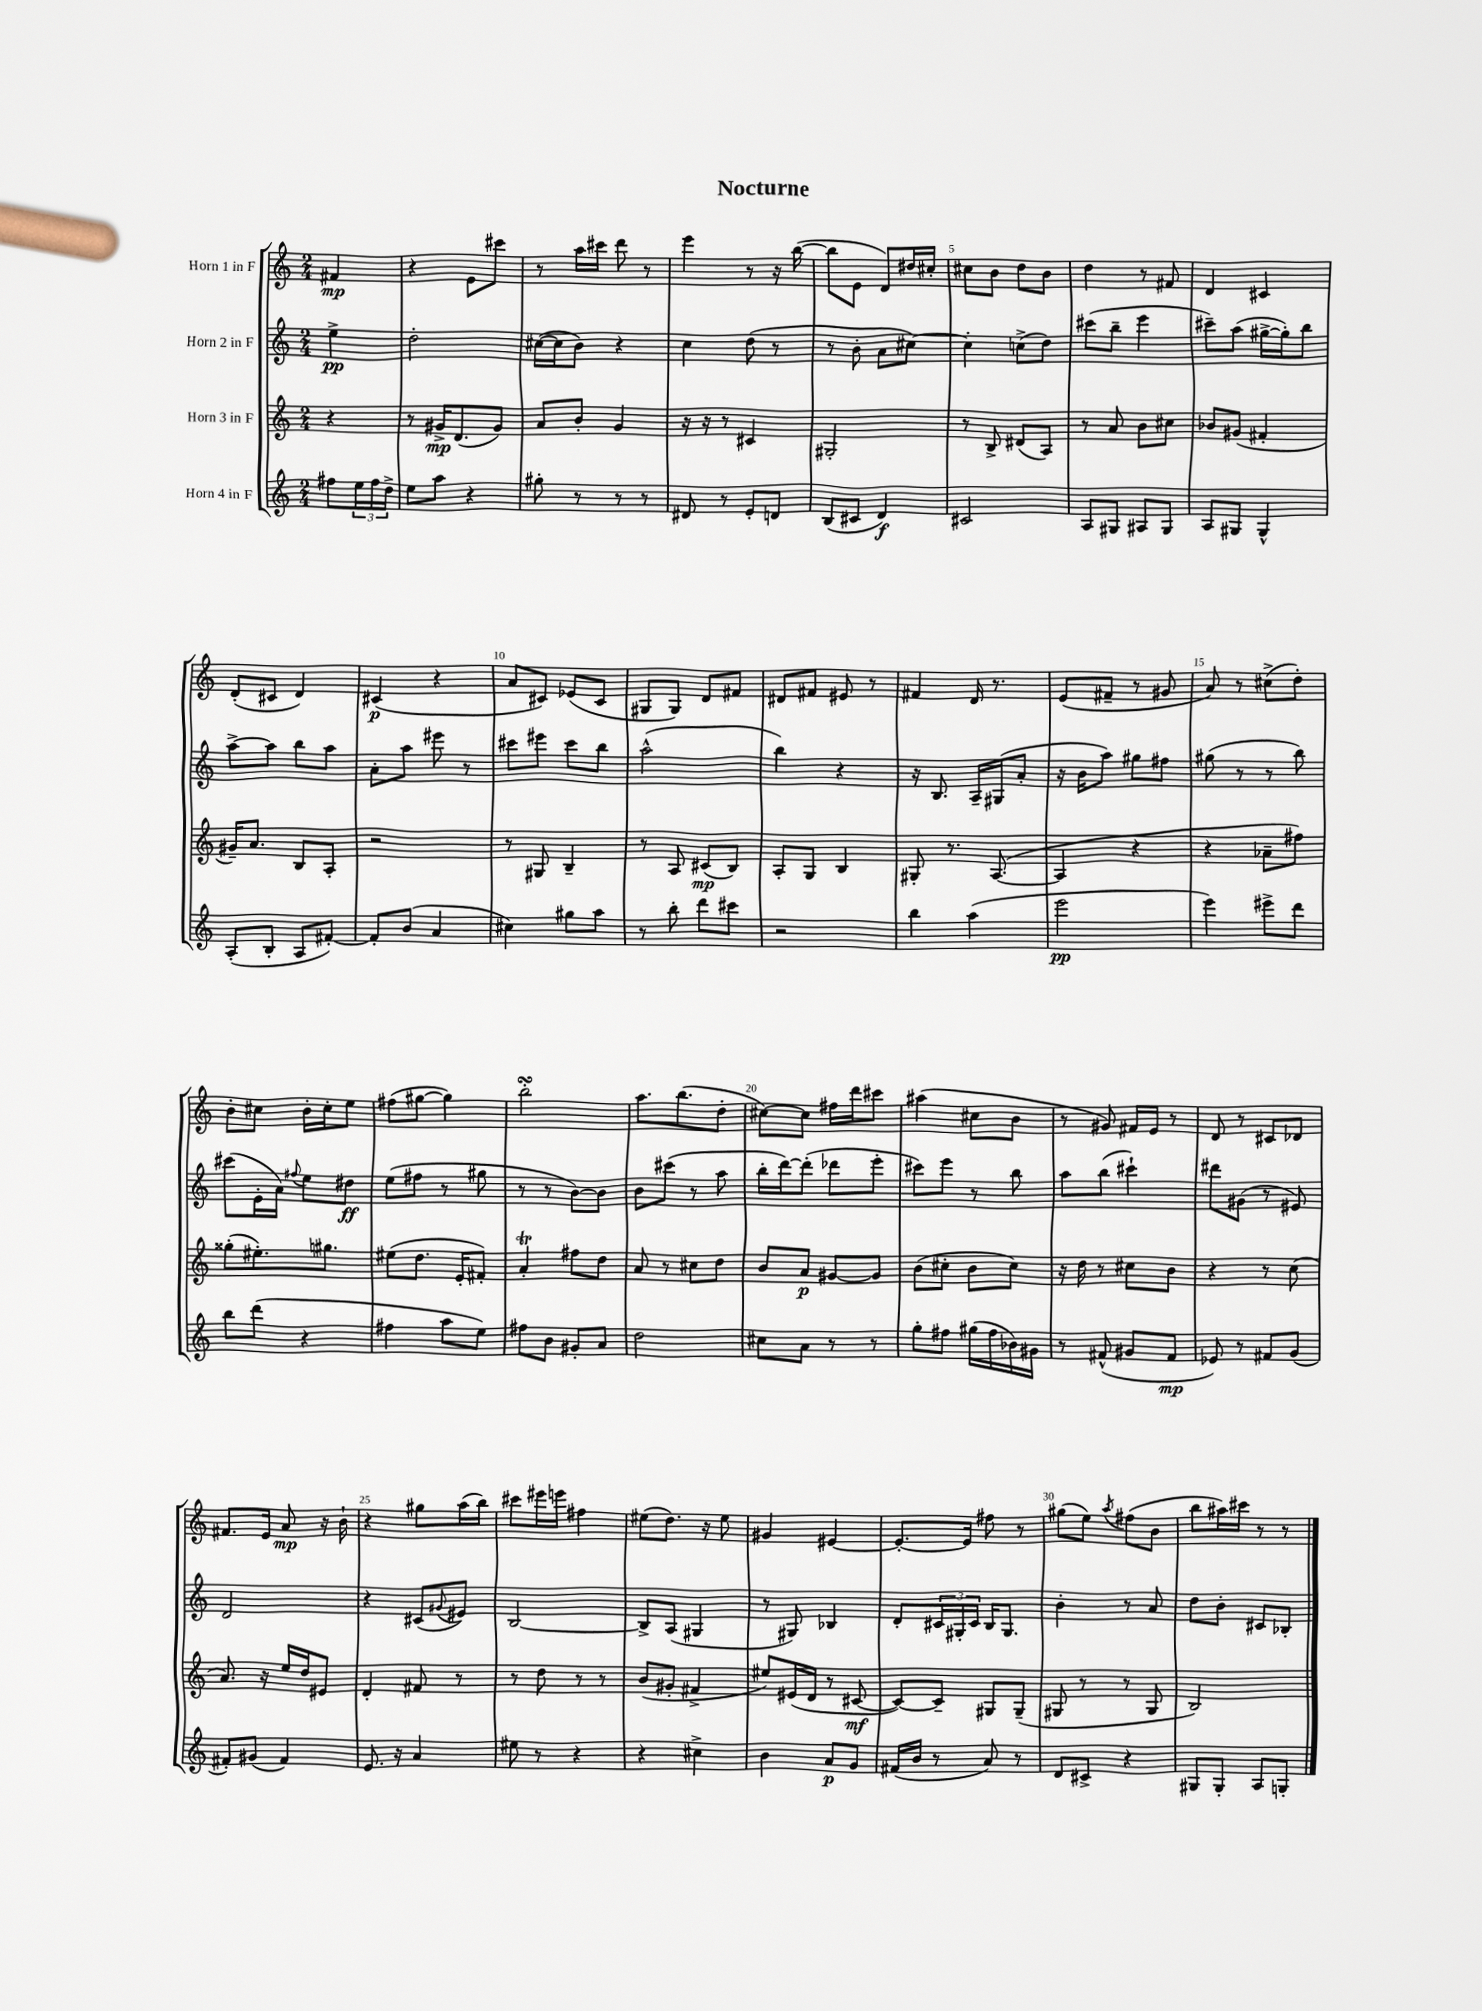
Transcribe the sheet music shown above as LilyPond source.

\header { title = "Nocturne" }
<<
\new StaffGroup <<
\new Staff = "s0" \with { instrumentName = "Horn 1 in F" } {
    \clef treble \key c \major \numericTimeSignature \time 2/4 \partial 4
    fis'4\mp |
    r4 e'8 cis'''8 |
    r8 a''16 cis'''16 d'''8 r8 |
    e'''4 r8 r16 b''16~( |
    b''8 e'8 d'8) dis''16 cis''16-. |
    cis''8 b'8 d''8 b'8 |
    d''4 r8 fis'8 |
    d'4 cis'4 |
    d'8-.( cis'8 d'4) |
    cis'4\p( r4 |
    a'8 cis'8) ees'8( cis'8 |
    gis8 gis8) d'8 fis'8 |
    dis'8 fis'8 eis'8 r8 |
    fis'4 d'16 r8. |
    e'8( fis'8-- r8 gis'8 |
    a'8) r8 cis''8->( d''8-.) |
    b'8-. cis''8 b'16-. cis''16-. e''8 |
    fis''8( gis''8~ gis''4) |
    b''2-.\turn |
    a''8. b''8.( d''8-. |
    cis''8~) cis''8 fis''16 d'''16 cis'''8 |
    ais''4( cis''8 b'8 |
    r8 gis'8) fis'16 e'16 r8 |
    d'8 r8 cis'8 des'8 |
    fis'8. e'16 a'8\mp r16 b'16-! |
    r4 gis''8 a''16( b''16) |
    cis'''8 eis'''16 e'''16 fis''4 |
    eis''8( d''8.) r16 eis''8 |
    gis'4 eis'4~ |
    eis'8.~-. eis'16 fis''8 r8 |
    gis''8( e''8) \acciaccatura { a''8 } fis''8( b'8 |
    b''8 ais''16) cis'''16 r8 r8 \bar "|." |
}
\new Staff = "s1" \with { instrumentName = "Horn 2 in F" } {
    \clef treble \key c \major \numericTimeSignature \time 2/4 \partial 4
    e''4->\pp |
    d''2-. |
    cis''16~( cis''16 b'8) r4 |
    c''4 d''8( r8 |
    r8 b'8-. a'8 cis''8~) |
    cis''4-. c''8->( d''8) |
    cis'''8( b''8-- e'''4 |
    cis'''8--) a''8( gis''16~-> gis''16-.) b''8 |
    a''8~-> a''8 b''8 a''8 |
    a'8-. a''8 eis'''8 r8 |
    cis'''8 eis'''8 cis'''8 b''8 |
    a''2-^( |
    b''4) r4 |
    r16 b8. a16-- gis16( a'8-. |
    r16 b'16 a''8) gis''8 fis''8 |
    gis''8( r8 r8 b''8) |
    cis'''8( e'16-. a'16) \appoggiatura { fis''8 } e''8 dis''8\ff |
    e''8( fis''8 r8 gis''8 |
    r8 r8 b'8~) b'8 |
    b'8 cis'''8( r8 a''8 |
    b''16-. d'''16~) d'''8-.( des'''8 e'''8-. |
    cis'''8) e'''8 r8 b''8 |
    a''8 b''8( cis'''4-!) |
    dis'''8 gis'8( r8 eis'8) |
    d'2 |
    r4 cis'8( \appoggiatura { gis'8 } eis'8) |
    b2~ |
    b8-> a8( gis4 |
    r8 gis8) bes4 |
    d'8-. \tuplet 3/2 { cis'16 gis16-. cis'16 } b16 gis8. |
    b'4-. r8 a'8 |
    d''8 b'8-. cis'8 bes8-. \bar "|." |
}
\new Staff = "s2" \with { instrumentName = "Horn 3 in F" } {
    \clef treble \key c \major \numericTimeSignature \time 2/4 \partial 4
    r4 |
    r8 gis'16->\mp d'8.( gis'8) |
    a'8 b'8-. g'4 |
    r16 r16 r8 cis'4 |
    gis2-. |
    r8 b8-> dis'8( a8) |
    r8 a'8 b'8 cis''8 |
    bes'8 gis'8( fis'4-. |
    gis'16--) a'8. b8 a8-. |
    r2 |
    r8 gis8 b4-- |
    r8 a8 cis'8\mp( b8) |
    a8-. g8 b4 |
    gis8-. r8. a8.~( |
    a4 r4 |
    r4 aes'8-- fis''8) |
    gisis''8-.( eis''8.-.) gis''8. |
    eis''8( d''8. e'16-. fis'8-.) |
    a'4-.\trill fis''8 d''8 |
    a'8 r8 cis''8 d''8 |
    b'8 a'8\p gis'8~ gis'8 |
    b'8( cis''8-. b'8 cis''8) |
    r16 d''16 r8 cis''8 b'8 |
    r4 r8 c''8( |
    a'8.) r16 e''16 d''16 eis'8 |
    d'4-. fis'8 r8 |
    r8 d''8 r8 r8 |
    b'8( gis'8-. fis'4-> |
    eis''8) eis'16( d'16 r8 cis'8~\mf |
    cis'8~) cis'8-- gis8 gis8--( |
    gis8 r8 r8 gis8 |
    b2) \bar "|." |
}
\new Staff = "s3" \with { instrumentName = "Horn 4 in F" } {
    \clef treble \key c \major \numericTimeSignature \time 2/4 \partial 4
    fis''8 \tuplet 3/2 { e''16 fis''16 d''16-> } |
    e''8 a''8 r4 |
    gis''8-. r8 r8 r8 |
    dis'8 r8 e'8-. d'8 |
    b8( cis'8 d'4\f) |
    cis'2 |
    a8 gis8 ais8 gis8 |
    a8 gis8 gis4-^ |
    a8-.( b8-. a8 fis'8~-.) |
    fis'8-. b'8( a'4 |
    cis''4) gis''8 a''8 |
    r8 b''8-. d'''8 cis'''8 |
    r2 |
    b''4 a''4( |
    e'''2\pp |
    e'''4) eis'''8-> d'''8 |
    b''8 d'''8( r4 |
    fis''4 a''8 e''8) |
    fis''8 b'8 gis'8-. a'8 |
    d''2 |
    cis''8 a'8 r8 r8 |
    g''8-. fis''8 gis''16( fis''16 bes'16) gis'16 |
    r8 fis'8-^( gis'8 fis'8\mp |
    ees'8) r8 fis'8 g'8( |
    fis'8-.) gis'8( fis'4) |
    e'8. r16 a'4 |
    eis''8 r8 r4 |
    r4 cis''4-> |
    b'4 a'8\p g'8 |
    fis'16( b'16 r8 a'8) r8 |
    d'8 cis'8-> r4 |
    gis8 gis8-. a8 g8-. \bar "|." |
}
>>
>>
\layout { \context { \Score \override BarNumber.break-visibility = ##(#f #t #t) barNumberVisibility = #(every-nth-bar-number-visible 5) } }
